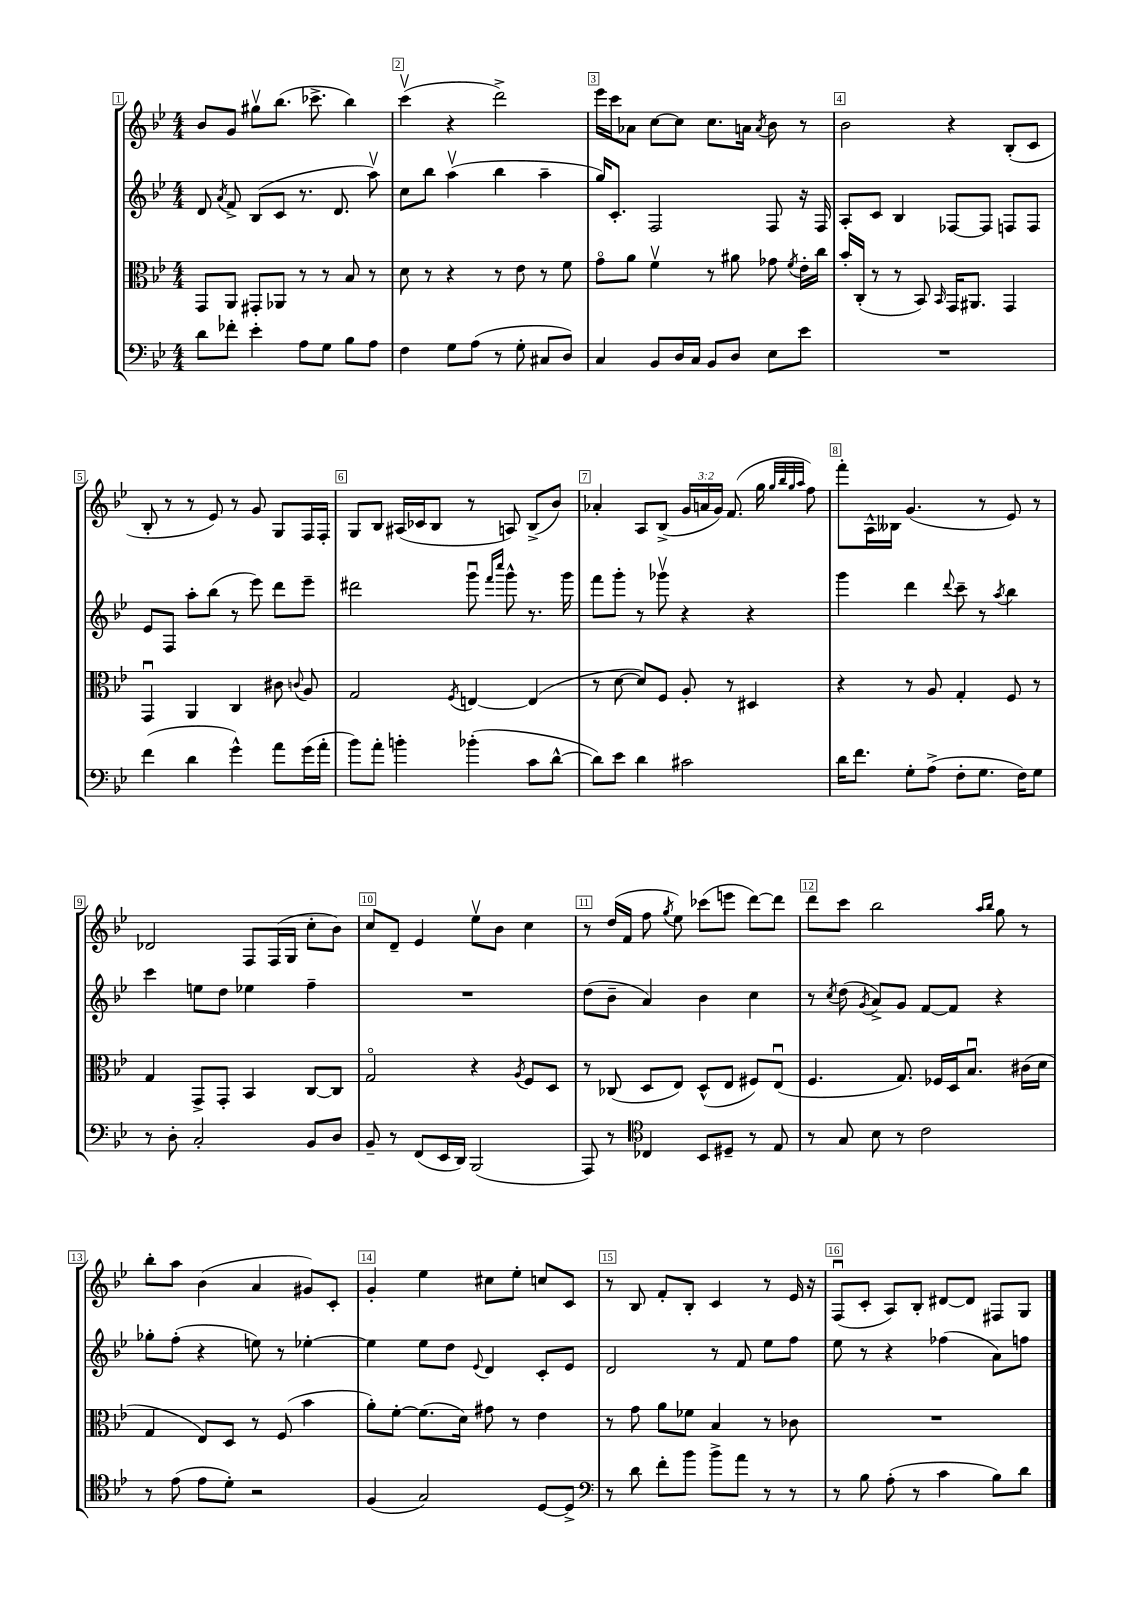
<<
\new StaffGroup <<
\new Staff = "s0" {
    \clef treble \key bes \major \numericTimeSignature \time 4/4 \override Staff.TupletNumber.text = #tuplet-number::calc-fraction-text
    \autoBeamOff bes'8[ g'8] gis''8[\upbow bes''8.]( ces'''8.-> bes''4) |
    c'''4\upbow( r4 d'''2->) |
    ees'''16[ c'''16 aes'8] c''8[~ c''8] c''8.[ a'16] \acciaccatura { a'8 } bes'8 r8 |
    bes'2 r4 bes8[-.( c'8] |
    bes8-. r8 r8 ees'8) r8 g'8 g8[ f16 f16]-. |
    g8[ bes8] ais16[( ces'16 bes8] r8 a8) bes8[->( bes'8]) |
    aes'4-. a8[ bes8]->( \tuplet 3/2 { g'16[ a'16 g'16]) } f'8.( g''16 \grace { g''32[ bes''32 g''32 a''32] } f''8) |
    f'''8[-. a16-^ beses16] g'4.( r8 ees'8) r8 |
    des'2 f8[ f16( g16] c''8[-. bes'8]) |
    c''8[ d'8]-- ees'4 ees''8[\upbow bes'8] c''4 |
    r8 d''16[( f'16] f''8 \acciaccatura { g''8 } ees''8) ces'''8[( e'''8] d'''8[~) d'''8] |
    d'''8[ c'''8] bes''2 \grace { a''16[ bes''16] } g''8 r8 |
    bes''8[-. a''8] bes'4( a'4 gis'8[) c'8]-. |
    g'4-. ees''4 cis''8[ ees''8]-. c''8[ c'8] |
    r8 bes8 f'8[-. bes8]-. c'4 r8 ees'16 r16 |
    f8[\downbow( c'8]-. a8[) bes8]-. dis'8[~ dis'8] fis8[ g8] \bar "|." |
}
\new Staff = "s1" {
    \clef treble \key bes \major \numericTimeSignature \time 4/4
    \autoBeamOff d'8 \acciaccatura { a'8 } f'8-> bes8[( c'8] r8. d'8. a''8\upbow) |
    c''8[ bes''8] a''4\upbow( bes''4 a''4-- |
    g''16[) c'8.]-. f2 f8 r16 f16 |
    a8[-. c'8] bes4 fes8[~ fes8] f8[ f8] |
    ees'8[ f8] a''8[-. bes''8]( r8 ees'''8) d'''8[ ees'''8]-- |
    dis'''2 g'''8\downbow \grace { f'''16[ c''''16] } g'''8-^ r8. g'''16 |
    f'''8[ g'''8]-. r8 ges'''8\upbow r4 r4 |
    g'''4 d'''4 \appoggiatura { d'''8 } c'''8-- r8 \acciaccatura { a''8 } bes''4 |
    c'''4 e''8[ d''8] ees''4 f''4-- |
    R1 |
    d''8[( bes'8]-- a'4) bes'4 c''4 |
    r8 \acciaccatura { c''8 } d''8( \acciaccatura { g'8 } a'8[->) g'8] f'8[~ f'8] r4 |
    ges''8[-. f''8]-.( r4 e''8) r8 ees''4~-. |
    ees''4 ees''8[ d''8] \appoggiatura { ees'8 } d'4 c'8[-. ees'8] |
    d'2 r8 f'8 ees''8[ f''8] |
    ees''8 r8 r4 fes''4( a'8[) f''8] \bar "|." |
}
\new Staff = "s2" {
    \clef alto \key bes \major \numericTimeSignature \time 4/4
    \autoBeamOff g,8[ a,8] gis,8[-. aes,8] r8 r8 bes8 r8 |
    d'8 r8 r4 r8 ees'8 r8 f'8 |
    g'8[\flageolet a'8] f'4\upbow r8 ais'8 ges'8 \acciaccatura { f'8 } ees'16[-. c''16] |
    bes'16[-. c16]-.( r8 r8 bes,8) \grace { bes,16 } g,16[ ais,8.] g,4 |
    g,4\downbow a,4 c4 cis'8 \appoggiatura { c'8 } a8 |
    g2 \acciaccatura { f8 } e4~ e4( |
    r8 d'8~ d'8[) f8] a8-. r8 dis4 |
    r4 r8 a8 g4-. f8 r8 |
    g4 g,8[-> g,8]-. bes,4 c8[~ c8] |
    g2\flageolet r4 \acciaccatura { a8 } f8[ d8] |
    r8 ces8( d8[ ees8]) d8[-^( ees8] fis8[) ees8]\downbow( |
    f4. g8.) fes16[ d16 bes8.]\downbow cis'16[( d'16] |
    g4 ees8[) d8] r8 f8( bes'4 |
    a'8[-.) f'8]~-. f'8.[( d'16]) gis'8 r8 ees'4 |
    r8 g'8 a'8[ fes'8] bes4 r8 ces'8 |
    R1 \bar "|." |
}
\new Staff = "s3" {
    \clef bass \key bes \major \numericTimeSignature \time 4/4
    \autoBeamOff d'8[ fes'8]-. ees'4-. a8[ g8] bes8[ a8] |
    f4 g8[ a8]( r8 g8-. cis8[ d8]) |
    c4 bes,8[ d16 c16] bes,8[ d8] ees8[ ees'8] |
    R1 |
    f'4( d'4 g'4-^) a'8[ g'16( a'16]-. |
    bes'8[) a'8]-. b'4-. bes'4-.( c'8[ d'8]~-^ |
    d'8[) ees'8] d'4 cis'2 |
    d'16[ f'8.] g8[-. a8]->( f8[-. g8.] f16[) g8] |
    r8 d8-. c2-. bes,8[ d8] |
    bes,8-- r8 f,8[( ees,16 d,16]) bes,,2( |
    a,,8) r8 \clef tenor ces4 bes,8[ dis8]-- r8 ees8 |
    r8 g8 bes8 r8 c'2 |
    r8 ees'8( ees'8[ d'8]-.) r2 |
    f4( g2) d8[~ d8]-> |
    \clef bass r8 d'8 f'8[-. bes'8] bes'8[-> a'8] r8 r8 |
    r8 bes8 a8-.( r8 c'4 bes8[) d'8] \bar "|." |
}
>>
>>
\layout { \context { \Score \override BarNumber.break-visibility = ##(#f #t #t) barNumberVisibility = #all-bar-numbers-visible \override BarNumber.stencil = #(make-stencil-boxer 0.1 0.3 ly:text-interface::print) } }
